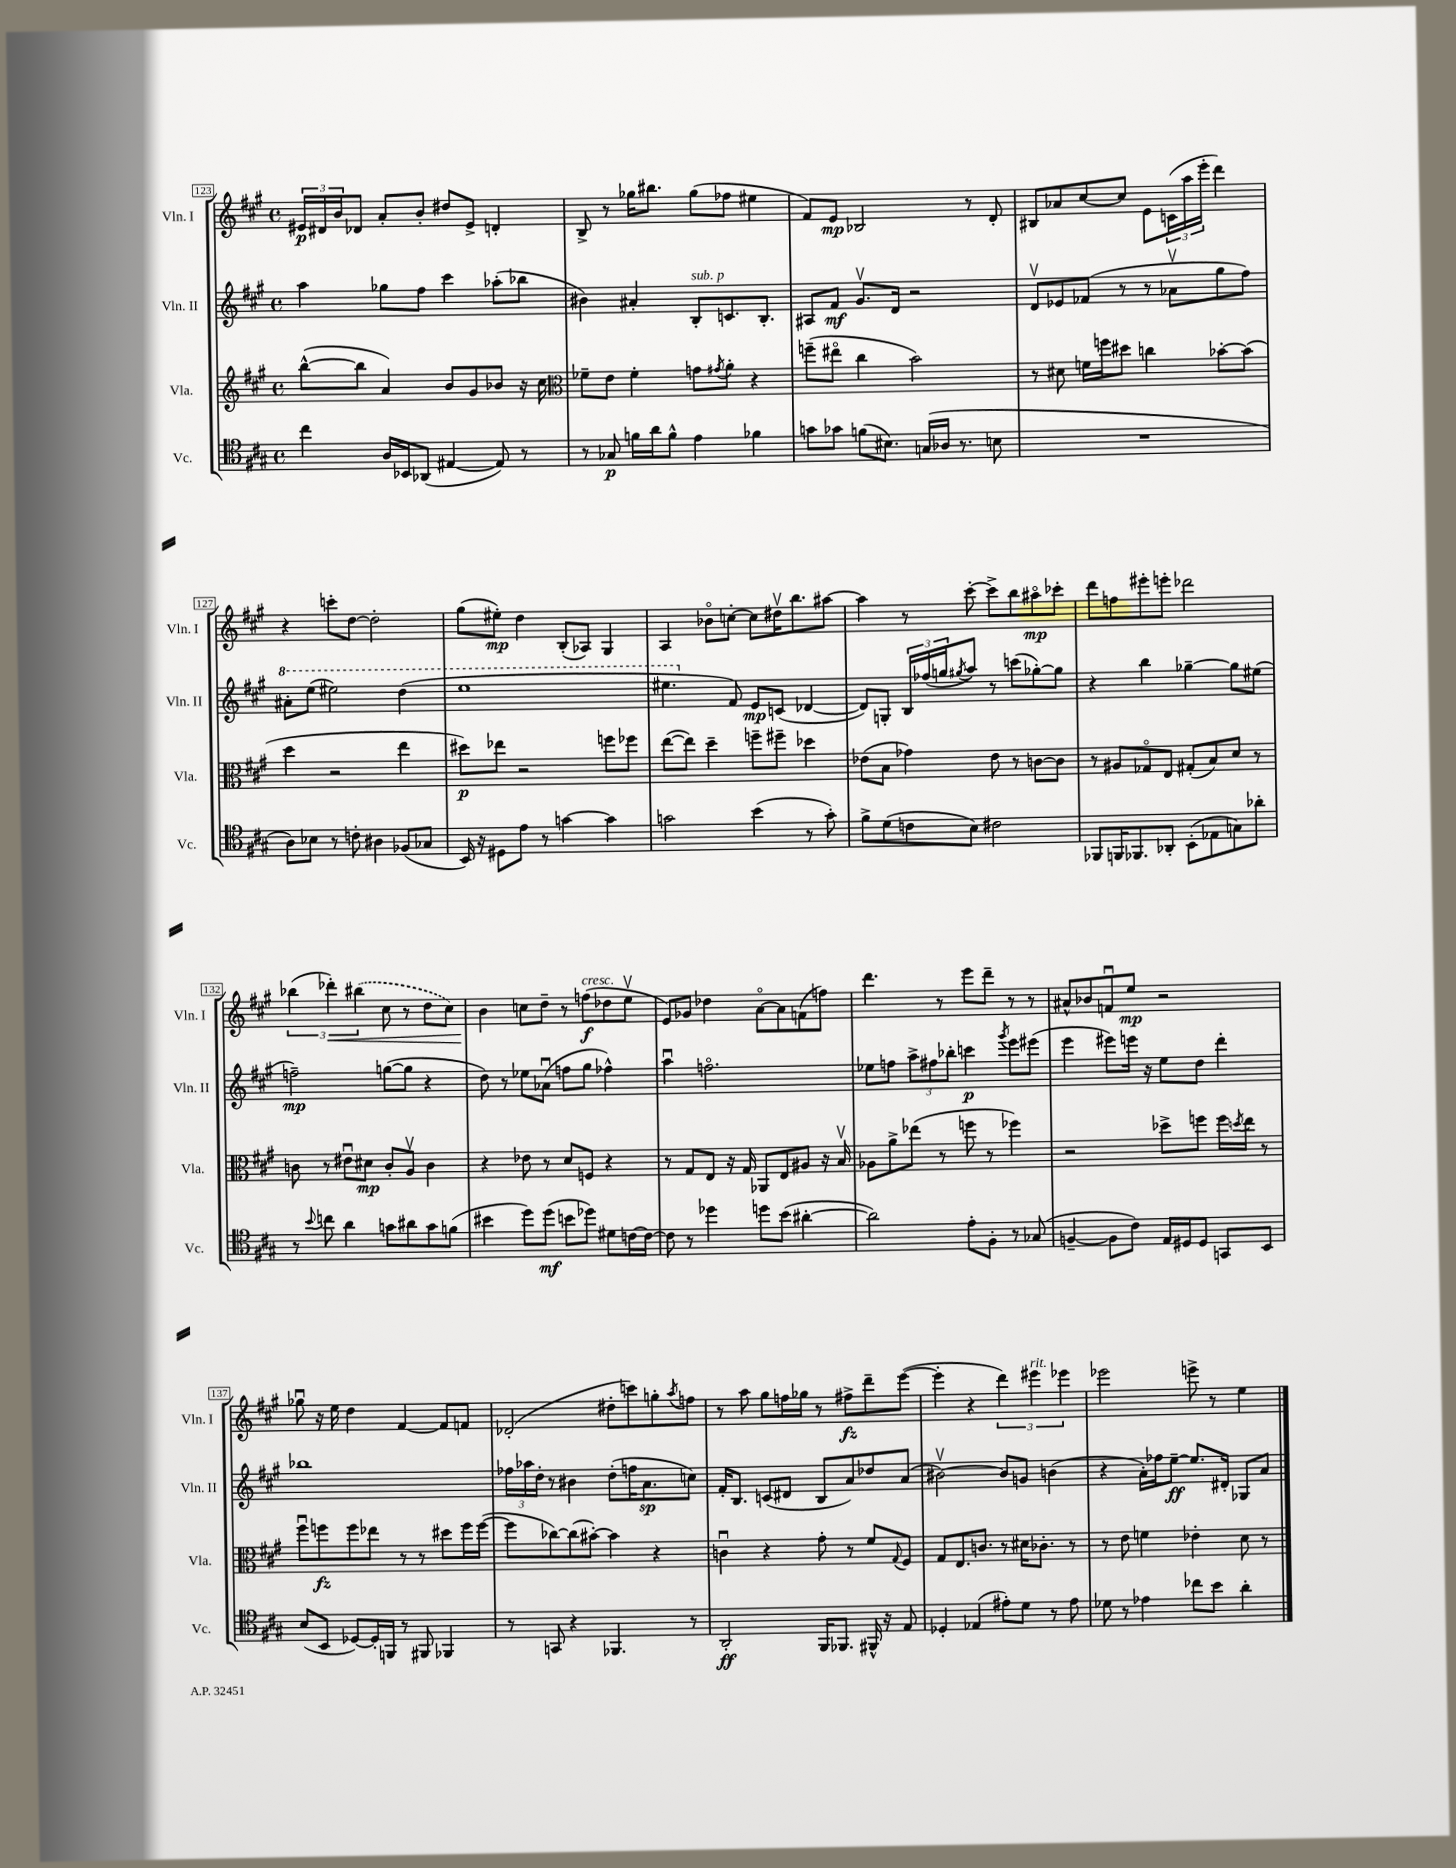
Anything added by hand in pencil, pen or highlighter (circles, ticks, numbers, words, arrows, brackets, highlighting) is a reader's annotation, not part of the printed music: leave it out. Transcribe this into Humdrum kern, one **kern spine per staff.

**kern	**dynam	**kern	**dynam	**kern	**dynam	**kern	**dynam
*part4	*part4	*part3	*part3	*part2	*part2	*part1	*part1
*staff4	*staff4	*staff3	*staff3	*staff2	*staff2	*staff1	*staff1
*I"Vc.	*	*I"Vla.	*	*I"Vln. II	*	*I"Vln. I	*
*I'Vc.	*	*I'Vla.	*	*I'Vln. II	*	*I'Vln. I	*
*clefC4	*	*clefG2	*	*clefG2	*	*clefG2	*
*k[f#c#g#]	*	*k[f#c#g#]	*	*k[f#c#g#]	*	*k[f#c#g#]	*
*M4/4	*	*M4/4	*	*M4/4	*	*M4/4	*
*met(c)	*	*met(c)	*	*met(c)	*	*met(c)	*
=123	=123	=123	=123	=123	=123	=123	=123
4cc#\	.	([8bb^^\L	.	4aa\	.	24e#X/LL	p
.	.	.	.	.	.	24d#X/	.
.	.	.	.	.	.	24b/J	.
.	.	8bb\J]	.	.	.	8d-X/J	.
16A/LL	.	4a/)	.	8gg-X\L	.	8a'/L	.
16BB-X/J	.	.	.	.	.	.	.
(8AA-X/J	.	.	.	8ff#\J	.	8b'/J	.
[4E#X/	.	8b/L	.	4ccc#\	.	8dd#X/L	.
.	.	8g#/	.	.	.	8e#^/J	.
8E#/])	.	8b-X/J	.	(8aa-X'\L	.	4dn'/	.
8r	.	16r	.	8bb-X\J	.	.	.
.	.	16cc#\	.	.	.	.	.
=124	=124	=124	=124	=124	=124	=124	=124
*	*	*clefC3	*	*	*	*	*
8r	.	8f-X~\L	.	4b#X\)	.	8B^/	.
8G-X/	p	8e\J	.	.	.	8r	.
16fn\LL	.	4f-'\	.	4a#X'/	.	16gg-X\KL	.
16a\J	.	.	.	.	.	8.bb#X\J	.
8f^^\J	.	.	.	.	.	.	.
!	!	!	!	!LO:TX:a:i:t=sub. p	!	!	!
4e\	.	8gn\L	.	8B'/L	.	(8gg-\L	.
.	.	8qg#X/	.	.	.	.	.
.	.	8a'\J	.	8.cn/	.	8ff-X\J	.
4f-X\	.	4r	.	.	.	4ee#X\	.
.	.	.	.	8.B'/J	.	.	.
=125	=125	=125	=125	=125	=125	=125	=125
8gn\L	.	(8ffn~\L	.	8A#X/L	.	8f#/L)	.
8g-X\J	.	8ee#X\J	.	8f#/J	mf	8e/J	mp
(8fn\L	.	4cc#\	.	8.g#v/L	.	2B-X/	.
8.B#X\J)	.	.	.	.	.	.	.
.	.	.	.	16d/Jk	.	.	.
.	.	2b\)	.	2r	.	.	.
(16Gn/LL	.	.	.	.	.	.	.
16A-X/JJ	.	.	.	.	.	.	.
8.r	.	.	.	.	.	.	.
.	.	.	.	.	.	8r	.
8Bn\	.	.	.	.	.	8d'/	.
=126	=126	=126	=126	=126	=126	=126	=126
1r	.	8r	.	8dv/L	.	8B#X/L	.
.	.	8d#X\	.	8e-X/	.	8a-X/	.
.	.	16fn\LL	.	(8f-X/J	.	[8cc#/	.
.	.	16ffn\J	.	.	.	.	.
.	.	8dd#X\J	.	8r	.	8cc#/J]	.
.	.	4ccn\	.	8r	.	8e\L	.
.	.	.	.	8a-Xv\L	.	(24cn\L	.
.	.	.	.	.	.	24aa\	.
.	.	.	.	.	.	24eee'\JJ	.
.	.	[8b-X'\L	.	8gg#\	.	4ddd\)	.
.	.	(8b-\J]	.	8ff#\J)	.	.	.
!!LO:LB:g=z
=127	=127	=127	=127	=127	=127	=127	=127
*	*	*	*	*8va	*	*	*
8A\L)	.	4dd\	.	8aa#X'\L	.	4r	.
8B-X\J	.	.	.	(8eee\J	.	.	.
8r	.	2r	.	2eee#X\)	.	8cccn'\L	.
8cn'\	.	.	.	.	.	[8dd\J	.
4A#X\	.	.	.	.	.	2dd'\]	.
(8F-X/L	.	4ee\	.	(4ddd\	.	.	.
8G-X/J	.	.	.	.	.	.	.
=128	=128	=128	=128	=128	=128	=128	=128
16BB/)	.	8dd#X\L)	p	1eee	.	(8gg#\L	.
16r	.	.	.	.	.	.	.
8D#X\L	.	8ee-X\J	.	.	.	8ee#X'\J)	mp
8e\J	.	2r	.	.	.	4dd\	.
8r	.	.	.	.	.	.	.
[4gn\	.	.	.	.	.	(8B'/L	.
.	.	.	.	.	.	8A-X/J)	.
4g\]	.	8ffn\L	.	.	.	4G#/	.
.	.	8ff-X\J	.	.	.	.	.
=129	=129	=129	=129	=129	=129	=129	=129
2gn\	.	([8ee\L	.	4.eee#X\	.	4A/	.
.	.	8ee\J])	.	.	.	.	.
.	.	4dd~\	.	.	.	8b-X\L	.
*	*	*	*	*X8va	*	*	*
.	.	.	.	8f#/)	.	[8ccn'\J	.
(4b\	.	8ffn~\L	.	8e/L	mp	8cc\L]	.
.	.	8ff#X~\J	.	(8cn/J	.	16dd#Xv\K	.
.	.	.	.	.	.	8.bb\	.
8r	.	4dd-X\	.	[4d-X/	.	.	.
8g'\)	.	.	.	.	.	[8aa#X\J	.
=130	=130	=130	=130	=130	=130	=130	=130
8f#^\L	.	(8e-X\L	.	8d-/L])	.	4aa#\]	.
(8d\	.	8B\J	.	8Gn'/J	.	.	.
8cn\	.	4g-X\)	.	24B/LL	.	8r	.
.	.	.	.	(24ff-X/	.	.	.
.	.	.	.	24ggn/J	.	.	.
.	.	.	.	8qgg#X/	.	.	.
8B\J)	.	.	.	8aa/J)	.	[8ccc#'\	.
2c#X\	.	8e-\	.	8r	.	8ccc#^\L]	.
.	.	8r	.	(8cccn\L	.	8bb\	.
.	.	[8cn\L	.	[8gg-X'\)	.	8aa#X\	mp
.	.	8c\J]	.	8gg-\J]	.	8ccc-X'\J	.
=131	=131	=131	=131	=131	=131	=131	=131
8FF-X/L	.	8r	.	4r	.	8ddd\L	.
16FFn/K	.	8A#X/L	.	.	.	8ffn\	.
8.FF-X/	.	.	.	.	.	.	.
.	.	8G-X/	.	4bb\	.	8eee#X'\	.
8AA-X'/J	.	8E/J	.	.	.	8eeen'\J	.
(8BB'\L	.	(8G#X'/L	.	[4gg-X~\	.	2ddd-X\	.
8E-X\	.	8B/)	.	.	.	.	.
8Gn\)	.	8d/J	.	8gg-\L]	.	.	.
8a-X'\J	.	8r	.	(8ee#X\J	.	.	.
!!LO:LB:g=z
=132	=132	=132	=132	=132	=132	=132	=132
8r	.	8cn\	.	2ffn~\)	mp	(6bb-X\	.
8qqb/	.	.	.	.	.	.	.
8ccn\	.	8r	.	.	.	.	.
!	!	!	!	!	!	!	!LO:HP:b
.	.	.	.	.	.	6ddd-X'\)	<
4a\	.	8e#Xu\L	.	.	.	.	.
.	.	.	.	.	.	(6bb#X\	.
.	.	8d#X\J	mp	.	.	.	.
8gn\L	.	8c'/L	.	([8ggn\L	.	8cc#\	.
8a#X\	.	8Av/J	.	8gg\J]	.	8r	.
8g\	.	4c\	.	4r	.	8dd\L	.
(8fn\J	.	.	.	.	.	8cc#\J)	.
=133	=133	=133	=133	=133	=133	=133	=133
4b#X\	.	4r	.	8dd\)	.	4b\	.
.	.	.	.	8r	.	.	.
8dd\L)	.	8e-X\	.	8ee-X\L	.	8ccn\L	[
(8dd\J	mf	8r	.	(8a-Xu\J	.	8dd~\J	.
8bn\L	.	8d/L	.	8ffn\L	.	8r	.
!	!	!	!	!	!	!LO:TX:a:i:t=cresc.	!
8dd-X\J)	.	8Fn/J	.	8gg#\J	.	(8ffn\L	f
8d#X\L	.	4r	.	4ff-X^^\)	.	8dd-X\	.
[16cn\L	.	.	.	.	.	8eev\J	.
16c\JJ_	.	.	.	.	.	.	.
=134	=134	=134	=134	=134	=134	=134	=134
8c\]	.	8r	.	4aau\	.	8e/L)	.
8r	.	8G#/L	.	.	.	8g-X/J	.
4dd-X\	.	8E/J	.	2.ffn\	.	4dd-X\	.
.	.	16r	.	.	.	.	.
.	.	16G#/	.	.	.	.	.
8ddn\L	.	8AA-X/L	.	.	.	[8a\L	.
(8b\J	.	8E/	.	.	.	8a\]	.
[4a#X'\	.	8A#X/J	.	.	.	(8fn\	.
.	.	16r	.	.	.	8ffn\J)	.
.	.	16Bv/	.	.	.	.	.
=135	=135	=135	=135	=135	=135	=135	=135
2a#\])	.	8A-X\L	.	8ee-X\L	.	4.ddd\	.
.	.	8a^\	.	8ffn\J	.	.	.
.	.	(8ee-X\J	.	12aa^\L	.	.	.
.	.	.	.	12ff#X\	.	.	.
.	.	8r	.	.	.	8r	.
.	.	.	.	12bb-X'\J	.	.	.
8e'\L	.	8ffn\	.	4cccn\	p	8eee\L	.
8F#'\J	.	8r	.	.	.	8ddd~\J	.
.	.	.	.	8qggg#/	.	.	.
8r	.	4ff-X\)	.	8eee\L	.	8r	.
(8G-X/	.	.	.	(8eee#X\J	.	8r	.
=136	=136	=136	=136	=136	=136	=136	=136
[4Fn~/	.	2r	.	4eee\	.	8a#X^^/L	.
.	.	.	.	.	.	8b-X/	.
8F\L]	.	.	.	8eee#X\L)	.	8fnu/	.
8c#\J)	.	.	.	16eeen\Jk	.	8ee/J	mp
.	.	.	.	16r	.	.	.
16E/LL	.	8dd-X^\L	.	8ee\L	.	2r	.
16D#X/J	.	.	.	.	.	.	.
8D#/J	.	8ffn\J	.	8dd\J	.	.	.
8GGn/L	.	16ff\LL	.	4ddd'\	.	.	.
.	.	8qddn/	.	.	.	.	.
.	.	16ee\JJ	.	.	.	.	.
8BB/J	.	8r	.	.	.	.	.
!!LO:LB:g=z
=137	=137	=137	=137	=137	=137	=137	=137
(8B/L	.	8ff#u\L	.	1bb-X	.	8gg-Xu\	.
8BB/J	.	8ffn\	fz	.	.	16r	.
.	.	.	.	.	.	16ee\	.
[8D-X/L)	.	8ff\	.	.	.	4dd\	.
16D-'/L]	.	8ee-X\J	.	.	.	.	.
16FFn/JJ	.	.	.	.	.	.	.
8r	.	8r	.	.	.	[4f#/	.
8FF#X/	.	8r	.	.	.	.	.
4FF-X/	.	8dd#X\L	.	.	.	8f#/L]	.
.	.	16ff\L	.	.	.	8fn/J	.
.	.	([16ff\JJ	.	.	.	.	.
=138	=138	=138	=138	=138	=138	=138	=138
8r	.	8ff\L]	.	24ff-X\LL	.	(2d-X'/	.
.	.	.	.	24aa-X\	.	.	.
.	.	.	.	24dd'\JJ	.	.	.
8GGn/	.	[8cc-X\)	.	8r	.	.	.
4r	.	(8cc-\]	.	4b#X\	.	.	.
.	.	[8b#X'\J)	.	.	.	.	.
4.FF-X/	.	4b#\]	.	(8dd'\L	.	8dd#X'\L	.
.	.	.	.	16ffn\K	.	8cccn\)	.
.	.	.	.	8.a\	sp	.	.
.	.	4r	.	.	.	8ggn'\	.
.	.	.	.	.	.	8qaa/	.
8r	.	.	.	8ccn\J)	.	8ffn\J	.
=139	=139	=139	=139	=139	=139	=139	=139
2AA'/	ff	4cnu\	.	16f#'/KL	.	8r	.
.	.	.	.	8.B/J	.	.	.
.	.	.	.	.	.	8aa\	.
.	.	4r	.	(8cn/L	.	8gg#\L	.
.	.	.	.	8d#X/J	.	16ffn\L	.
.	.	.	.	.	.	16gg-X\JJ	.
16FF#/KL	.	8g#'\	.	8B/L	.	8r	.
8.FF-X/J	.	.	.	.	.	.	.
.	.	8r	.	8a/)	.	8ff#X^\L	fz
16FF#X^^/	.	8f#/L	.	8dd-X/	.	8ddd~\	.
16r	.	.	.	.	.	.	.
.	.	8qqG#/	.	.	.	.	.
8E/	.	8F#/J	.	(8a/J	.	([8eee\J	.
=140	=140	=140	=140	=140	=140	=140	=140
4D-X'/	.	8G#/L	.	[2b#Xv\)	.	4eee'\]	.
.	.	8.E/	.	.	.	.	.
(4E-X/	.	.	.	.	.	4r	.
.	.	8.cn/J	.	.	.	.	.
8e#X'\L)	.	8r	.	8b#/L]	.	6ddd\)	.
8d\J	.	16d#X\KL	.	8gn/J	.	.	.
!	!	!	!	!	!	!LO:TX:a:i:t=rit.	!
.	.	.	.	.	.	6eee#X\	.
.	.	8.c-X'\J	.	.	.	.	.
8r	.	.	.	(4bn\	.	.	.
.	.	.	.	.	.	6eee-X\	.
8e#\	.	8r	.	.	.	.	.
=141	=141	=141	=141	=141	=141	=141	=141
8d-X\	.	8r	.	4r	.	2eee-X\	.
8r	.	8e\	.	.	.	.	.
4e-X\	.	4fn\	.	16a'\LL)	.	.	.
.	.	.	.	16ff-X\J	.	.	.
.	.	.	.	[8ee~\J	ff	.	.
8cc-X\L	.	4e-X'\	.	8.ee/L]	.	8eeen^\	.
8b\J	.	.	.	.	.	8r	.
.	.	.	.	16d#X'/Jk	.	.	.
4a'\	.	8d\	.	8G-X/L	.	4ee\	.
.	.	8r	.	8a/J	.	.	.
==	==	==	==	==	==	==	==
*-	*-	*-	*-	*-	*-	*-	*-
